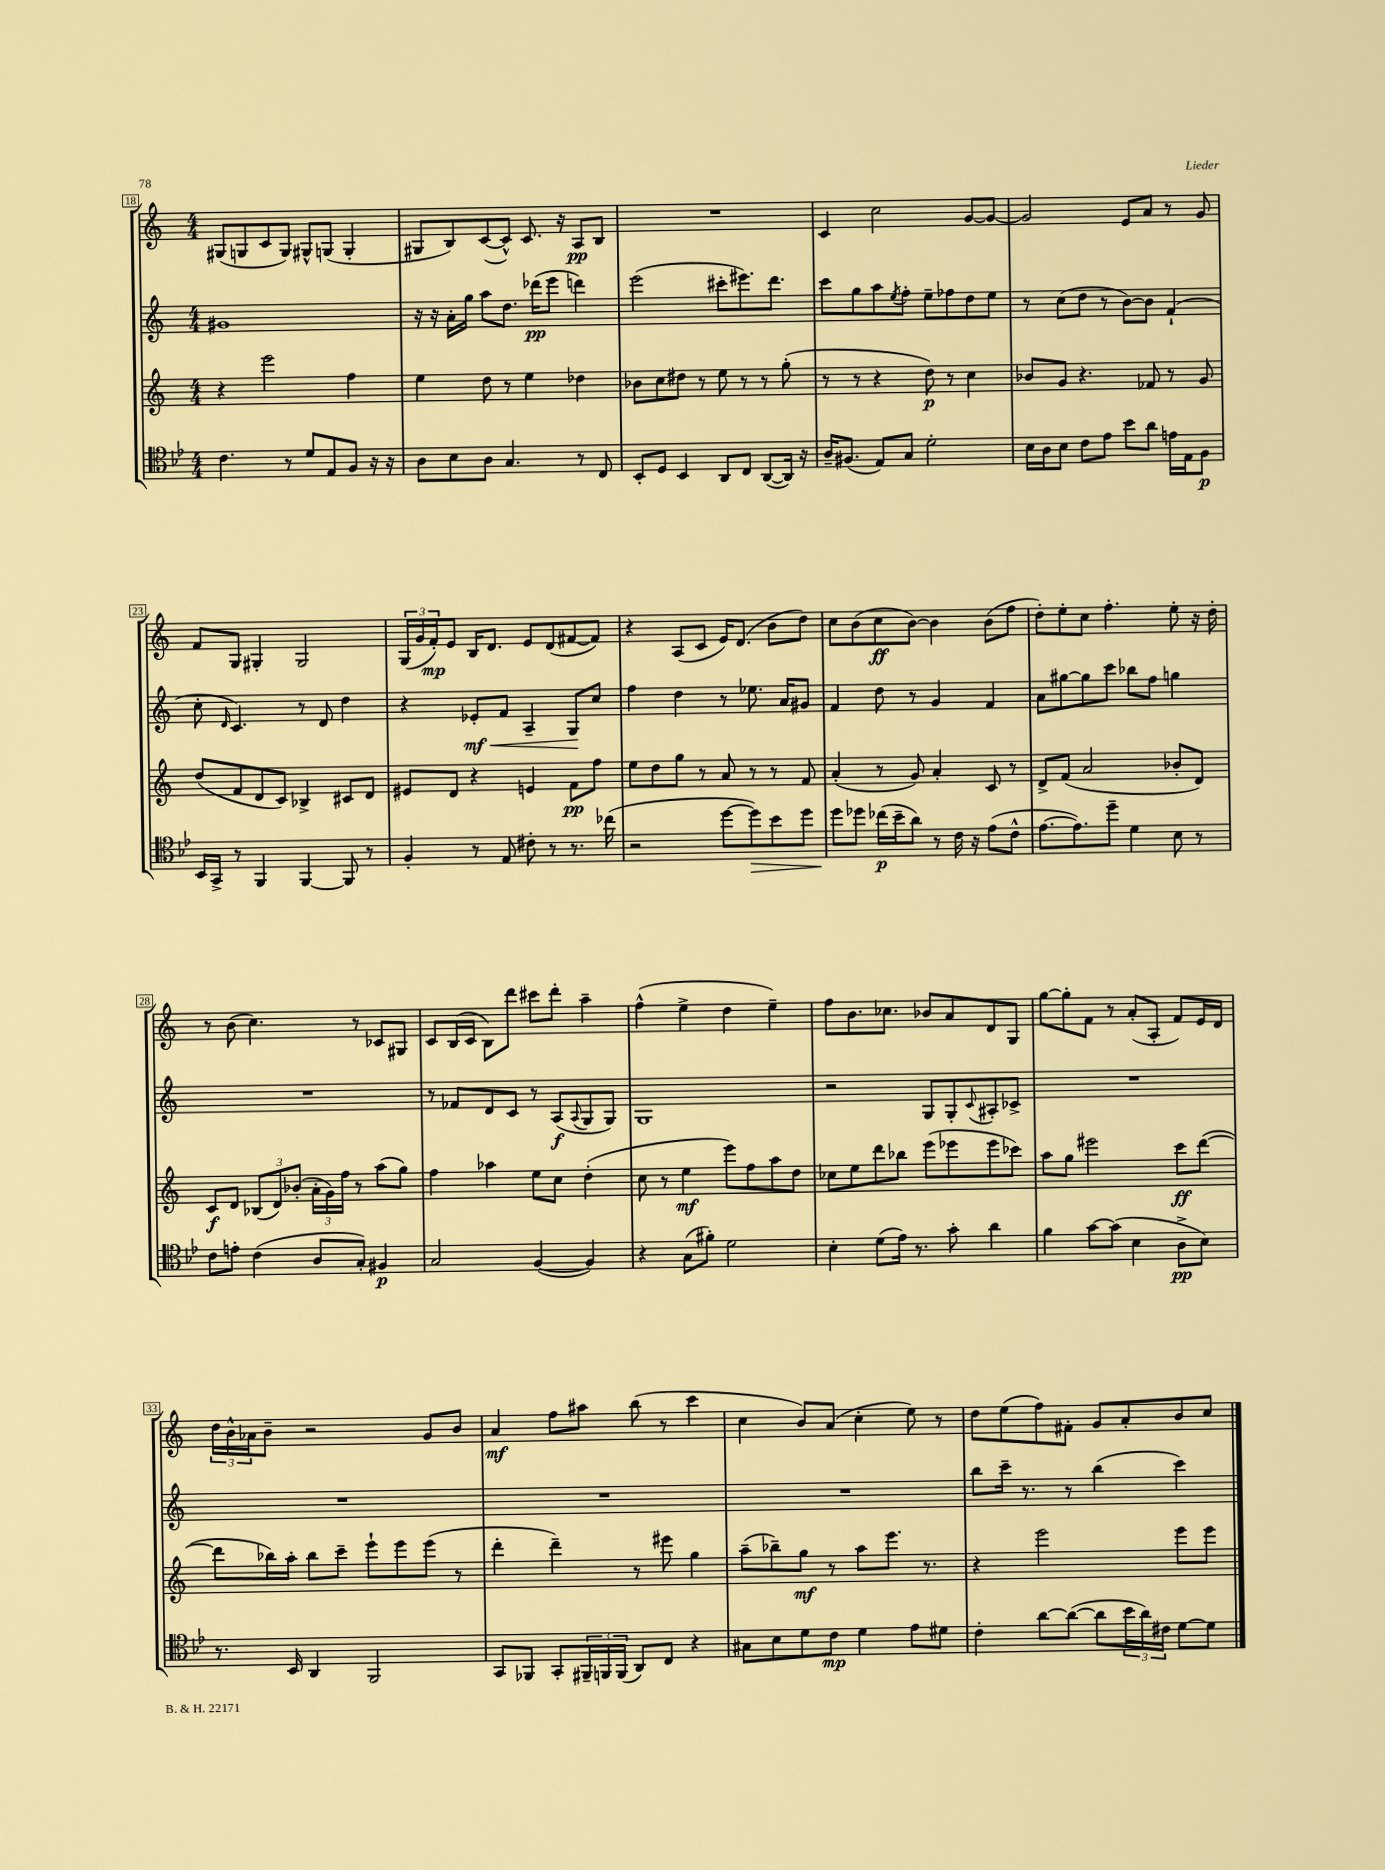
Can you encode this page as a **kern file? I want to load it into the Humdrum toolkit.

**kern	**dynam	**kern	**dynam	**kern	**dynam	**kern	**dynam
*part4	*part4	*part3	*part3	*part2	*part2	*part1	*part1
*staff4	*staff4	*staff3	*staff3	*staff2	*staff2	*staff1	*staff1
*clefC4	*	*clefG2	*	*clefG2	*	*clefG2	*
*k[b-e-]	*	*k[]	*	*k[]	*	*k[]	*
*M4/4	*	*M4/4	*	*M4/4	*	*M4/4	*
=18	=18	=18	=18	=18	=18	=18	=18
4.c\	.	4r	.	1g#X	.	(8G#X/L	.
.	.	.	.	.	.	8Gn/	.
.	.	2eee\	.	.	.	8c/	.
8r	.	.	.	.	.	8G/J)	.
8d/L	.	.	.	.	.	8G#X^^/L	.
8E-/	.	.	.	.	.	(8Gn/J	.
8F/J	.	4ff\	.	.	.	4G'/	.
16r	.	.	.	.	.	.	.
16r	.	.	.	.	.	.	.
=19	=19	=19	=19	=19	=19	=19	=19
8A\L	.	4ee\	.	16r	.	8G#X/L	.
.	.	.	.	16r	.	.	.
8B-\	.	.	.	16a'\LL	.	8B/)	.
.	.	.	.	16gg\JJ	.	.	.
8A\J	.	8dd\	.	8aa\L	.	([8c/	.
4.G/	.	8r	.	8.dd\J	.	8c^^/J])	.
.	.	4ee\	.	.	.	8.c/	.
.	.	.	.	(16ddd-X\KL	pp	.	.
.	.	.	.	8eee\J	.	.	.
.	.	.	.	.	.	16r	.
8r	.	4dd-X\	.	4dddn\)	.	8A/L	pp
8C/	.	.	.	.	.	8B/J	.
=20	=20	=20	=20	=20	=20	=20	=20
8BB-'/L	.	8b-X\L	.	(2eee\	.	1r	.
8D/J	.	8cc\	.	.	.	.	.
4BB-/	.	8dd#X\J	.	.	.	.	.
.	.	8r	.	.	.	.	.
8AA/L	.	8ee\	.	8ccc#X'\L	.	.	.
8C/J	.	8r	.	8.eee#X\)	.	.	.
([8AA/L	.	8r	.	.	.	.	.
.	.	.	.	8.ddd\J	.	.	.
16AA/Jk])	.	(8gg'\	.	.	.	.	.
16r	.	.	.	.	.	.	.
=21	=21	=21	=21	=21	=21	=21	=21
16A~/KL	.	8r	.	8ccc\L	.	4c/	.
(8.F#X/J	.	.	.	.	.	.	.
.	.	8r	.	8gg\	.	.	.
8E-/L)	.	4r	.	8aa\	.	2cc\	.
.	.	.	.	8qee/	.	.	.
8G/J	.	.	.	8ff'\J	.	.	.
2d'\	.	8dd\)	p	8ee~\L	.	.	.
.	.	8r	.	8ff-X\	.	.	.
.	.	4cc\	.	8dd\	.	[8g/L	.
.	.	.	.	8ee\J	.	8g/J_	.
=22	=22	=22	=22	=22	=22	=22	=22
16B-\LL	.	8b-X/L	.	8r	.	2g/]	.
16A\J	.	.	.	.	.	.	.
8B-\J	.	8g/J	.	(8cc\L	.	.	.
8c\L	.	4.r	.	8dd\J	.	.	.
8e-\J	.	.	.	8r	.	.	.
8b-\L	.	.	.	[8b\L)	.	8e/L	.
8a\J	.	8f-X/	.	8b\J]	.	8a/J	.
16en\LL	.	8r	.	(4f`/	.	8r	.
16E-\J	.	.	.	.	.	.	.
8F\J	p	8g/	.	.	.	8g/	.
!!LO:LB:g=z
=23	=23	=23	=23	=23	=23	=23	=23
16BB-/LL	.	(8dd/L	.	8cc'\	.	8f/L	.
16GG^/JJ	.	.	.	.	.	.	.
.	.	.	.	16qqd/	.	.	.
8r	.	8f/	.	4.c/)	.	8G/J	.
4FF/	.	8d/	.	.	.	4G#X'/	.
.	.	8c/J)	.	.	.	.	.
[4FF/	.	4B-X^/	.	8r	.	2G#/	.
.	.	.	.	8d/	.	.	.
8FF/]	.	8c#X/L	.	4dd\	.	.	.
8r	.	8d/J	.	.	.	.	.
=24	=24	=24	=24	=24	=24	=24	=24
4F'/	.	8e#X/L	.	4r	.	(24G/LL	.
.	.	.	.	.	.	24g/	.
.	.	.	.	.	.	24f'/J)	mp
.	.	8d/J	.	.	.	8e/J	.
!	!	!	!	!	!LO:HP:b	!	!
8r	.	4r	.	8e-X'/L	< mf	16B/KL	.
.	.	.	.	.	.	8.d/J	.
8E-/	.	.	.	8f/J	.	.	.
8c#X'\	.	4en/	.	4A~/	.	8e/L	.
8r	.	.	.	.	.	(8d/	.
8.r	.	8f\L	pp	8G/L	.	[8f#X/	.
.	.	8ff\J	.	8cc/J	[	8f#/J])	.
(16cc-X\	.	.	.	.	.	.	.
=25	=25	=25	=25	=25	=25	=25	=25
2r	.	8ee\L	.	4ff\	.	4r	.
.	.	8dd\	.	.	.	.	.
.	.	8gg\J	.	4dd\	.	(8A/L	.
.	.	8r	.	.	.	8c/J	.
[8dd\L	.	8a/	.	8r	.	16e/KL)	.
.	.	.	.	.	.	(8.d/J	.
!	!LO:HP:b	!	!	!	!	!	!
8dd\])	>	8r	.	8.ee-X\	.	.	.
8b-\	.	8r	.	.	.	8b\L	.
.	.	.	.	16a/KL	.	.	.
8dd\J	.	8f/	.	8g#X/J	.	8dd\J)	.
=26	=26	=26	=26	=26	=26	=26	=26
8dd\L	.	(4a'/	.	4f/	.	8cc\L	.
8dd-X\J	]	.	.	.	.	(8b\	.
(16cc-X\LL	p	8r	.	8dd\	.	8cc\	ff
16b-~\J	.	.	.	.	.	.	.
8a\J)	.	8g/)	.	8r	.	[8b\J)	.
8r	.	4a'/	.	4g/	.	4b\]	.
16c\	.	.	.	.	.	.	.
16r	.	.	.	.	.	.	.
(8e-\L	.	8c/	.	4f/	.	(8b\L	.
8c^^\J	.	8r	.	.	.	8ff\J	.
=27	=27	=27	=27	=27	=27	=27	=27
[8.e-\L	.	8d^/L	.	8a\L	.	8dd'\L)	.
.	.	(8f/J	.	[8gg#X\	.	8ee'\	.
8.e-\])	.	.	.	.	.	.	.
.	.	2a/	.	8gg#\]	.	8cc\J	.
8dd~\J	.	.	.	8ccc\J	.	4.ff'\	.
4d\	.	.	.	8bb-X\L	.	.	.
.	.	.	.	8ff\J	.	.	.
8B-\	.	8b-X'/L	.	4ggn\	.	8ee'\	.
8r	.	8d/J)	.	.	.	16r	.
.	.	.	.	.	.	16dd'\	.
!!LO:LB:g=z
=28	=28	=28	=28	=28	=28	=28	=28
8c\L	.	8c/L	f	1r	.	8r	.
8en'\J	.	8d/J	.	.	.	(8b\	.
(4c\	.	(12B-X/L	.	.	.	4.cc\)	.
.	.	12d/)	.	.	.	.	.
.	.	(12b-X'/J	.	.	.	.	.
8A/L	.	24a'\LL	.	.	.	.	.
.	.	24g\)	.	.	.	.	.
.	.	24ff\JJ	.	.	.	.	.
8G'/J)	.	8r	.	.	.	8r	.
4F#X/	p	(8aa\L	.	.	.	8c-X/L	.
.	.	8gg\J)	.	.	.	8G#X/J	.
=29	=29	=29	=29	=29	=29	=29	=29
2G/	.	4ff\	.	8r	.	8c/L	.
.	.	.	.	8f-X/L	.	(16B/L	.
.	.	.	.	.	.	16c/JJ	.
.	.	4aa-X\	.	8d/	.	8B\L)	.
.	.	.	.	8c/J	.	8ddd\J	.
([4F/	.	8ee\L	.	8r	.	8ccc#X\L	.
.	.	8cc\J	.	(8A/L	f	8ddd'\J	.
.	.	.	.	8qqA/	.	.	.
4F/])	.	(4dd'\	.	8G/	.	4aa~\	.
.	.	.	.	8G/J)	.	.	.
=30	=30	=30	=30	=30	=30	=30	=30
4r	.	8cc\	.	1G	.	(4ff^^\	.
.	.	8r	.	.	.	.	.
(8G\L	.	4ee\	mf	.	.	4ee^\	.
8f#X'\J)	.	.	.	.	.	.	.
2d\	.	8eee\L)	.	.	.	4dd\	.
.	.	8ff\	.	.	.	.	.
.	.	8aa\	.	.	.	4ee~\)	.
.	.	8dd\J	.	.	.	.	.
=31	=31	=31	=31	=31	=31	=31	=31
4B-'\	.	8cc-X\L	.	2r	.	8ff\L	.
.	.	8ee\	.	.	.	8.b\	.
(8d\L	.	8ddd\	.	.	.	.	.
.	.	.	.	.	.	8.cc-X\J	.
16e-\Jk)	.	8bb-X\J	.	.	.	.	.
8.r	.	.	.	.	.	.	.
.	.	(8eee\L	.	8G/L	.	8b-X/L	.
8g'\	.	8eee-X\	.	8G'/	.	8a/	.
.	.	.	.	8qqc/	.	.	.
4a\	.	8eee-\	.	8A#X'/	.	8d/	.
.	.	8ccc-X\J)	.	8c-X^/J	.	8G/J	.
=32	=32	=32	=32	=32	=32	=32	=32
4f\	.	8aa\L	.	1r	.	[8gg\L	.
.	.	8gg\J	.	.	.	8gg'\]	.
[8g\L	.	2eee#X\	.	.	.	8f\J	.
(8g\J]	.	.	.	.	.	8r	.
4B-\	.	.	.	.	.	(8a'/L	.
.	.	.	.	.	.	8A'/J	.
8A^\L	pp	8ccc\L	ff	.	.	8f/L)	.
8B-\J)	.	([8ddd\J	.	.	.	16e/L	.
.	.	.	.	.	.	16d/JJ	.
!!LO:LB:g=z
=33	=33	=33	=33	=33	=33	=33	=33
8.r	.	8ddd\L]	.	1r	.	24dd\LL	.
.	.	.	.	.	.	24b^^\	.
.	.	.	.	.	.	24a-X\J	.
.	.	16bb-X\L)	.	.	.	8b~\J	.
16BB-/	.	16aa'\JJ	.	.	.	.	.
4AA/	.	8bb-\L	.	.	.	2r	.
.	.	8ccc~\J	.	.	.	.	.
2FF/	.	8eee`\L	.	.	.	.	.
.	.	8eee\	.	.	.	.	.
.	.	(8eee\J	.	.	.	8g/L	.
.	.	8r	.	.	.	8b/J	.
=34	=34	=34	=34	=34	=34	=34	=34
8GG/L	.	4ddd'\	.	1r	.	4a/	mf
8FF-X/J	.	.	.	.	.	.	.
8GG'/L	.	4ddd~\)	.	.	.	8ff\L	.
24FF#X~/L	.	.	.	.	.	8aa#X\J	.
24FFn/	.	.	.	.	.	.	.
(24FF/JJ	.	.	.	.	.	.	.
8AA/L)	.	8r	.	.	.	(8bb\	.
8C/J	.	8eee#X\	.	.	.	8r	.
4r	.	4gg\	.	.	.	4ccc\	.
=35	=35	=35	=35	=35	=35	=35	=35
8G#X\L	.	(8aa~\L	.	1r	.	4cc\	.
8B-\	.	8bb-X~\)	.	.	.	.	.
8d\	.	8gg\J	mf	.	.	8b/L)	.
8c\J	mp	8r	.	.	.	(8a/J	.
4d\	.	8aa\L	.	.	.	4cc'\	.
.	.	8.eee\J	.	.	.	.	.
8e-\L	.	.	.	.	.	8ee\)	.
.	.	8.r	.	.	.	.	.
8d#X\J	.	.	.	.	.	8r	.
=36	=36	=36	=36	=36	=36	=36	=36
4c'\	.	4r	.	8bb\L	.	8dd\L	.
.	.	.	.	16ccc~\Jk	.	(8ee\	.
.	.	.	.	8.r	.	.	.
[8a\L	.	2eee\	.	.	.	8ff\)	.
(8a\J_	.	.	.	8r	.	8f#X'\J	.
8a\L]	.	.	.	(4bb\	.	8g/L	.
24b-\L	.	.	.	.	.	8a'/	.
24a\)	.	.	.	.	.	.	.
24c#X\JJ	.	.	.	.	.	.	.
[8d\L	.	8eee\L	.	4ccc\)	.	8b/	.
8d\J]	.	8eee\J	.	.	.	8cc/J	.
==	==	==	==	==	==	==	==
*-	*-	*-	*-	*-	*-	*-	*-
